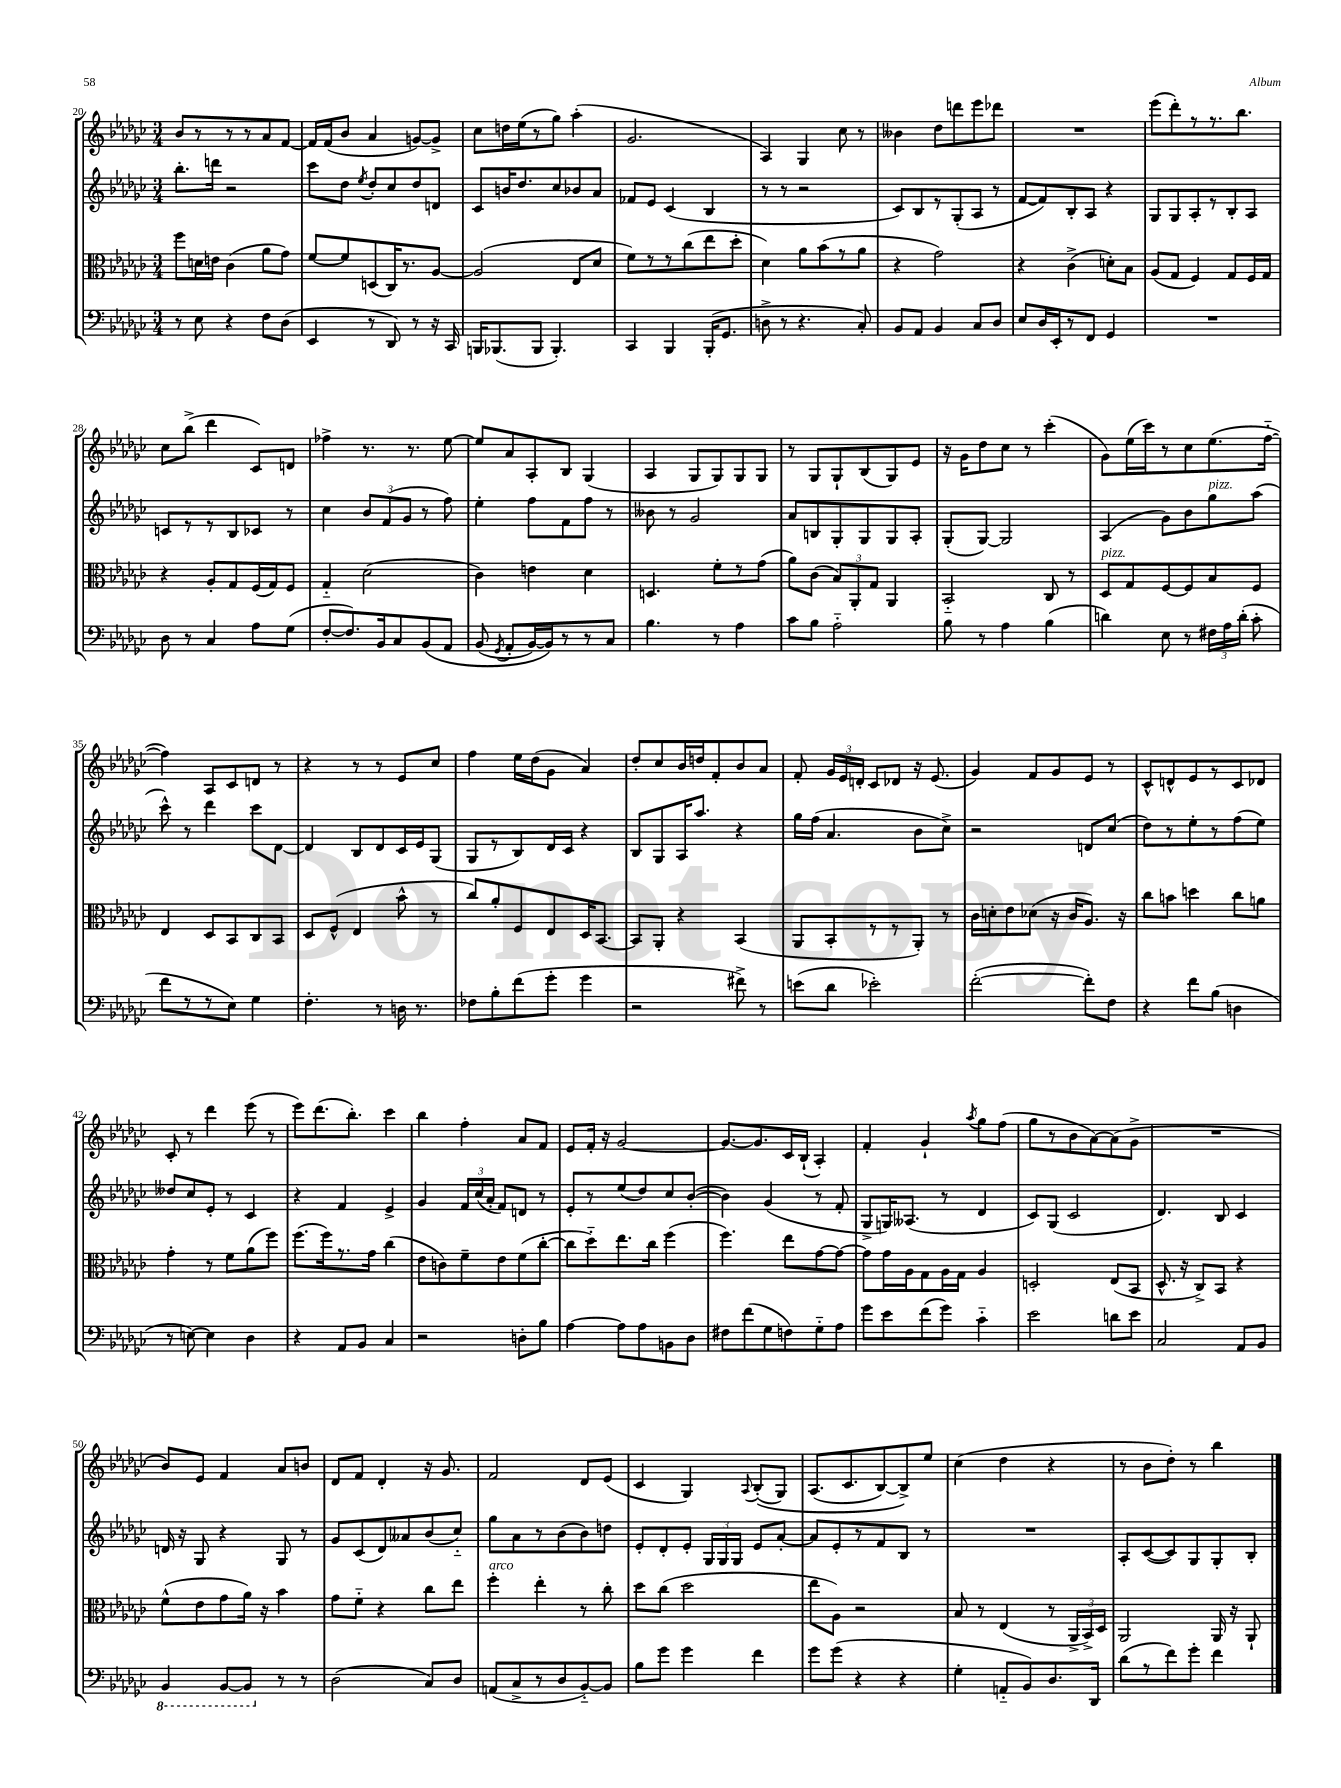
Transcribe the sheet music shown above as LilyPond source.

<<
\new StaffGroup <<
\new Staff = "s0" {
    \clef treble \key ges \major \numericTimeSignature \time 3/4
    \autoBeamOff bes'8[ r8 r8 r8 aes'8 f'8]~ |
    f'16[ f'16( bes'8] aes'4 g'8[~) g'8]-> |
    ces''8[ d''16 ees''16( r8 ges''8]) aes''4-.( |
    ges'2. |
    aes4) ges4 ces''8 r8 |
    beses'4 des''8[ d'''8 ees'''8 des'''8] |
    R2. |
    ees'''8[( des'''8-.) r8 r8. bes''8.] |
    ces''8[ bes''8]->( des'''4 ces'8[) d'8] |
    fes''4-> r8. r8. ees''8~ |
    ees''8[ aes'8 aes8-. bes8] ges4( |
    aes4 ges8[ ges8) ges8 ges8] |
    r8 ges8[ ges8-! bes8( ges8) ees'8] |
    r16 ges'16[ des''8 ces''8] r8 ces'''4-.( |
    ges'8[) ees''16( ces'''16) r8 ces''8 ees''8.( f''16]~-_ |
    f''4) aes8[ ces'8 d'8] r8 |
    r4 r8 r8 ees'8[ ces''8] |
    f''4 ees''16[ des''16( ges'8] aes'4) |
    des''8[-. ces''8 bes'16 d''16 f'8-. bes'8 aes'8] |
    f'8-. \tuplet 3/2 { ges'16[ ees'16 d'16]-. } ces'8[ des'8] r16 ees'8.( |
    ges'4) f'8[ ges'8 ees'8] r8 |
    ces'8[-^ d'8-^ ees'8 r8 ces'8 des'8] |
    ces'8-. r8 des'''4 ees'''8( r8 |
    ees'''8[) des'''8.( bes''8.]-.) ces'''4 |
    bes''4 f''4-. aes'8[ f'8] |
    ees'8[ f'16]-. r16 ges'2~ |
    ges'8.[~ ges'8. ces'16 bes16]-!( aes4-.) |
    f'4-. ges'4-! \acciaccatura { aes''8 } ges''8[ f''8]( |
    ges''8[ r8 bes'8 aes'8~) aes'8( ges'8]-> |
    R2. |
    bes'8[) ees'8] f'4 aes'8[ b'8] |
    des'8[ f'8] des'4-. r16 ges'8. |
    f'2 des'8[ ees'8]( |
    ces'4 ges4) \appoggiatura { aes8 } bes8[-.(\( ges8]) |
    aes8.[( ces'8. bes8~) bes8->\) ees''8] |
    ces''4( des''4 r4 |
    r8 bes'8[ des''8]-.) r8 bes''4 \bar "|." |
}
\new Staff = "s1" {
    \clef treble \key ges \major \numericTimeSignature \time 3/4
    \autoBeamOff bes''8.[-. d'''16] r2 |
    ces'''8[ des''8] \acciaccatura { ees''8 } des''8[-. ces''8 des''8 d'8] |
    ces'8[ b'16 des''8. ces''8 bes'8 aes'8] |
    fes'8[ ees'8] ces'4( bes4 |
    r8 r8 r2 |
    ces'8[) bes8 r8 ges8-.( aes8] r8 |
    f'8[~ f'8) bes8-. aes8] r4 |
    ges8[ ges8 aes8-. r8 bes8-. aes8] |
    c'8[ r8 r8 bes8 ces'8] r8 |
    ces''4 \tuplet 3/2 { bes'8[ f'8( ges'8] } r8 f''8) |
    ees''4-. f''8[ f'8 f''8] r8 |
    beses'8 r8 ges'2 |
    aes'8[ b8 ges8-. ges8 ges8 aes8]-. |
    ges8[-.( ges8]~) ges2 |
    aes4( ges'8[) bes'8 ges''8^\markup { \italic "pizz." } aes''8]( |
    ces'''8-^) r8 des'''4 ces'''8[ des'8]~ |
    des'4 bes8[ des'8 ces'16 ees'16 ges8]( |
    ges8[ r8 bes8) des'16 ces'16] r4 |
    bes8[ ges8 aes16 aes''8.] r4 |
    ges''16[ f''16]( aes'4. bes'8[ ces''8]->) |
    r2 d'8[ ces''8]( |
    des''8[) r8 ees''8-. r8 f''8( ees''8]) |
    deses''8[ ces''8 ees'8]-. r8 ces'4 |
    r4 f'4 ees'4-> |
    ges'4 \tuplet 3/2 { f'16[ ces''16( aes'16]-. } f'8[) d'8] r8 |
    ees'8[-. r8 ees''8( des''8) ces''8 bes'8]~-.( |
    bes'4) ges'4( r8 f'8-. |
    ges8[-> g16) aeses8.]( r8 des'4 |
    ces'8[) ges8]( ces'2 |
    des'4.) bes8 ces'4 |
    d'16 r16 ges8 r4 ges8 r8 |
    ges'8[ ces'8( des'8) aeses'8 bes'8( ces''8]-_) |
    ges''8[ aes'8 r8 bes'8( bes'8) d''8] |
    ees'8[-. des'8-. ees'8]-. \tuplet 3/2 { ges16[ ges16 ges16] } ees'8[ aes'8]~-. |
    aes'8[ ees'8-. r8 f'8 bes8] r8 |
    R2. |
    aes8[-. ces'8~( ces'8) ges8 ges8-. bes8]-. \bar "|." |
}
\new Staff = "s2" {
    \clef alto \key ges \major \numericTimeSignature \time 3/4
    \autoBeamOff f''8[ d'16 e'16] ces'4( aes'8[ ges'8]) |
    f'8[~ f'8 d8( ces16) r8. aes8]~ |
    aes2( ees8[ des'8] |
    f'8[) r8 r8 ces''8( ees''8 des''8]-. |
    des'4) aes'8[ bes'8( r8 aes'8] |
    r4 ges'2) |
    r4 ces'4->( d'8[-.) bes8] |
    aes8[( ges8] f4) ges8[ f16 ges16] |
    r4 aes8[-. ges8 f16( ges16) f8] |
    ges4-_ des'2( |
    ces'4) e'4 des'4 |
    d4. f'8[-. r8 ges'8]( |
    aes'8[) ces'8]( \tuplet 3/2 { bes8[) aes,8-. ges8] } aes,4 |
    bes,2-_ ces8 r8 |
    des8[^\markup { \italic "pizz." } ges8 f8~ f8 bes8 f8] |
    ees4 des8[ bes,8 ces8 bes,8] |
    des8[ f8]-^( ees4 bes'8-^ r8 |
    ces''8[) aes'8-. f8 ees8 des16 bes,8.]~ |
    bes,8[ aes,8]-. r4 bes,4( |
    aes,8[ bes,8-. r8 r8 aes,8]-.) r8 |
    ces'16[ d'16-. ees'8 des'8]( r16 ces'16[ aes8.]) r16 |
    ces''8[ b'8] d''4 ces''8[ a'8] |
    ges'4-. r8 f'8[ aes'8( f''8]) |
    f''8.[( f''16) r8. ges'16] ces''4( |
    ees'8[ c'8) f'8-- ees'8 f'8( ces''8]~-. |
    ces''8[ des''8-_) ees''8. ces''16] f''4( |
    f''4.) ees''8[ ges'8~ ges'8]~ |
    ges'8[ ges'16 aes16 ges8 aes16 ges16] aes4 |
    d2-. ees8[( bes,8] |
    des8.-^ r16 ces8[->) bes,8] r4 |
    f'8[-^( ees'8 ges'8 aes'16]) r16 bes'4 |
    ges'8[ f'8]-_ r4 ces''8[ ees''8] |
    f''4-.^\markup { \italic "arco" } ees''4-. r8 ces''8-. |
    des''8[ ces''8]( des''2 |
    ees''8[ aes8]) r2 |
    bes8 r8 ees4( r8 \tuplet 3/2 { aes,16[-> bes,16->) des16] } |
    aes,2 aes,16 r16 aes,8-! \bar "|." |
}
\new Staff = "s3" {
    \clef bass \key ges \major \numericTimeSignature \time 3/4
    \autoBeamOff r8 ees8 r4 f8[ des8]( |
    ees,4 r8 des,8) r8 r16 ces,16 |
    b,,16[ bes,,8.( bes,,8] bes,,4.-.) |
    ces,4 bes,,4 bes,,16[-.( ges,8.] |
    d8-> r8 r4. ces8-.) |
    bes,8[ aes,8] bes,4 ces8[ des8] |
    ees8[ des16 ees,16-. r8 f,8] ges,4 |
    R2. |
    des8 r8 ces4 aes8[ ges8]( |
    f8[~-. f8.) bes,16 ces8 bes,8\( aes,8] |
    bes,8( \acciaccatura { ges,8 } aes,8[-. bes,16~) bes,16\) r8 r8 ces8] |
    bes4. r8 aes4 |
    ces'8[ bes8] aes2-_ |
    bes8 r8 aes4 bes4( |
    d'4) ees8 r8 \tuplet 3/2 { fis16[ aes16 d'16]-.( } ces'8-. |
    f'8[ r8 r8 ees8]) ges4 |
    f4.-. r8 d16 r8. |
    fes8[ bes8-. f'8( ges'8]-. ges'4 |
    r2 fis'8->) r8 |
    e'8[( des'8] ees'2-.) |
    f'2~-.( f'8[-.) f8] |
    r4 f'8[ bes8]( d4 |
    r8 e8~) e4 des4 |
    r4 aes,8[ bes,8] ces4 |
    r2 d8[-. bes8] |
    aes4~ aes8[ aes8 b,8 des8] |
    fis8[ f'8( ges8 f8) ges8-_ aes8] |
    ges'8[ ees'8 f'8( ges'8]) ces'4-_ |
    ees'2 d'8[ ees'8] |
    ces2 aes,8[ bes,8] |
    \ottava #-1 bes,,4 bes,,8[~ bes,,8] \ottava #0 r8 r8 |
    des2( ces8[) des8] |
    a,8[( ces8-> r8 des8 bes,8~-_) bes,8] |
    bes8[ ges'8] ges'4 f'4 |
    ges'8[ ges'8]( r4 r4 |
    ges4-. a,8[-_ bes,8) des8. des,16] |
    des'8[( r8 f'8) ges'8]-. f'4 \bar "|." |
}
>>
>>
\layout { \context { \Score currentBarNumber = #20 } }
